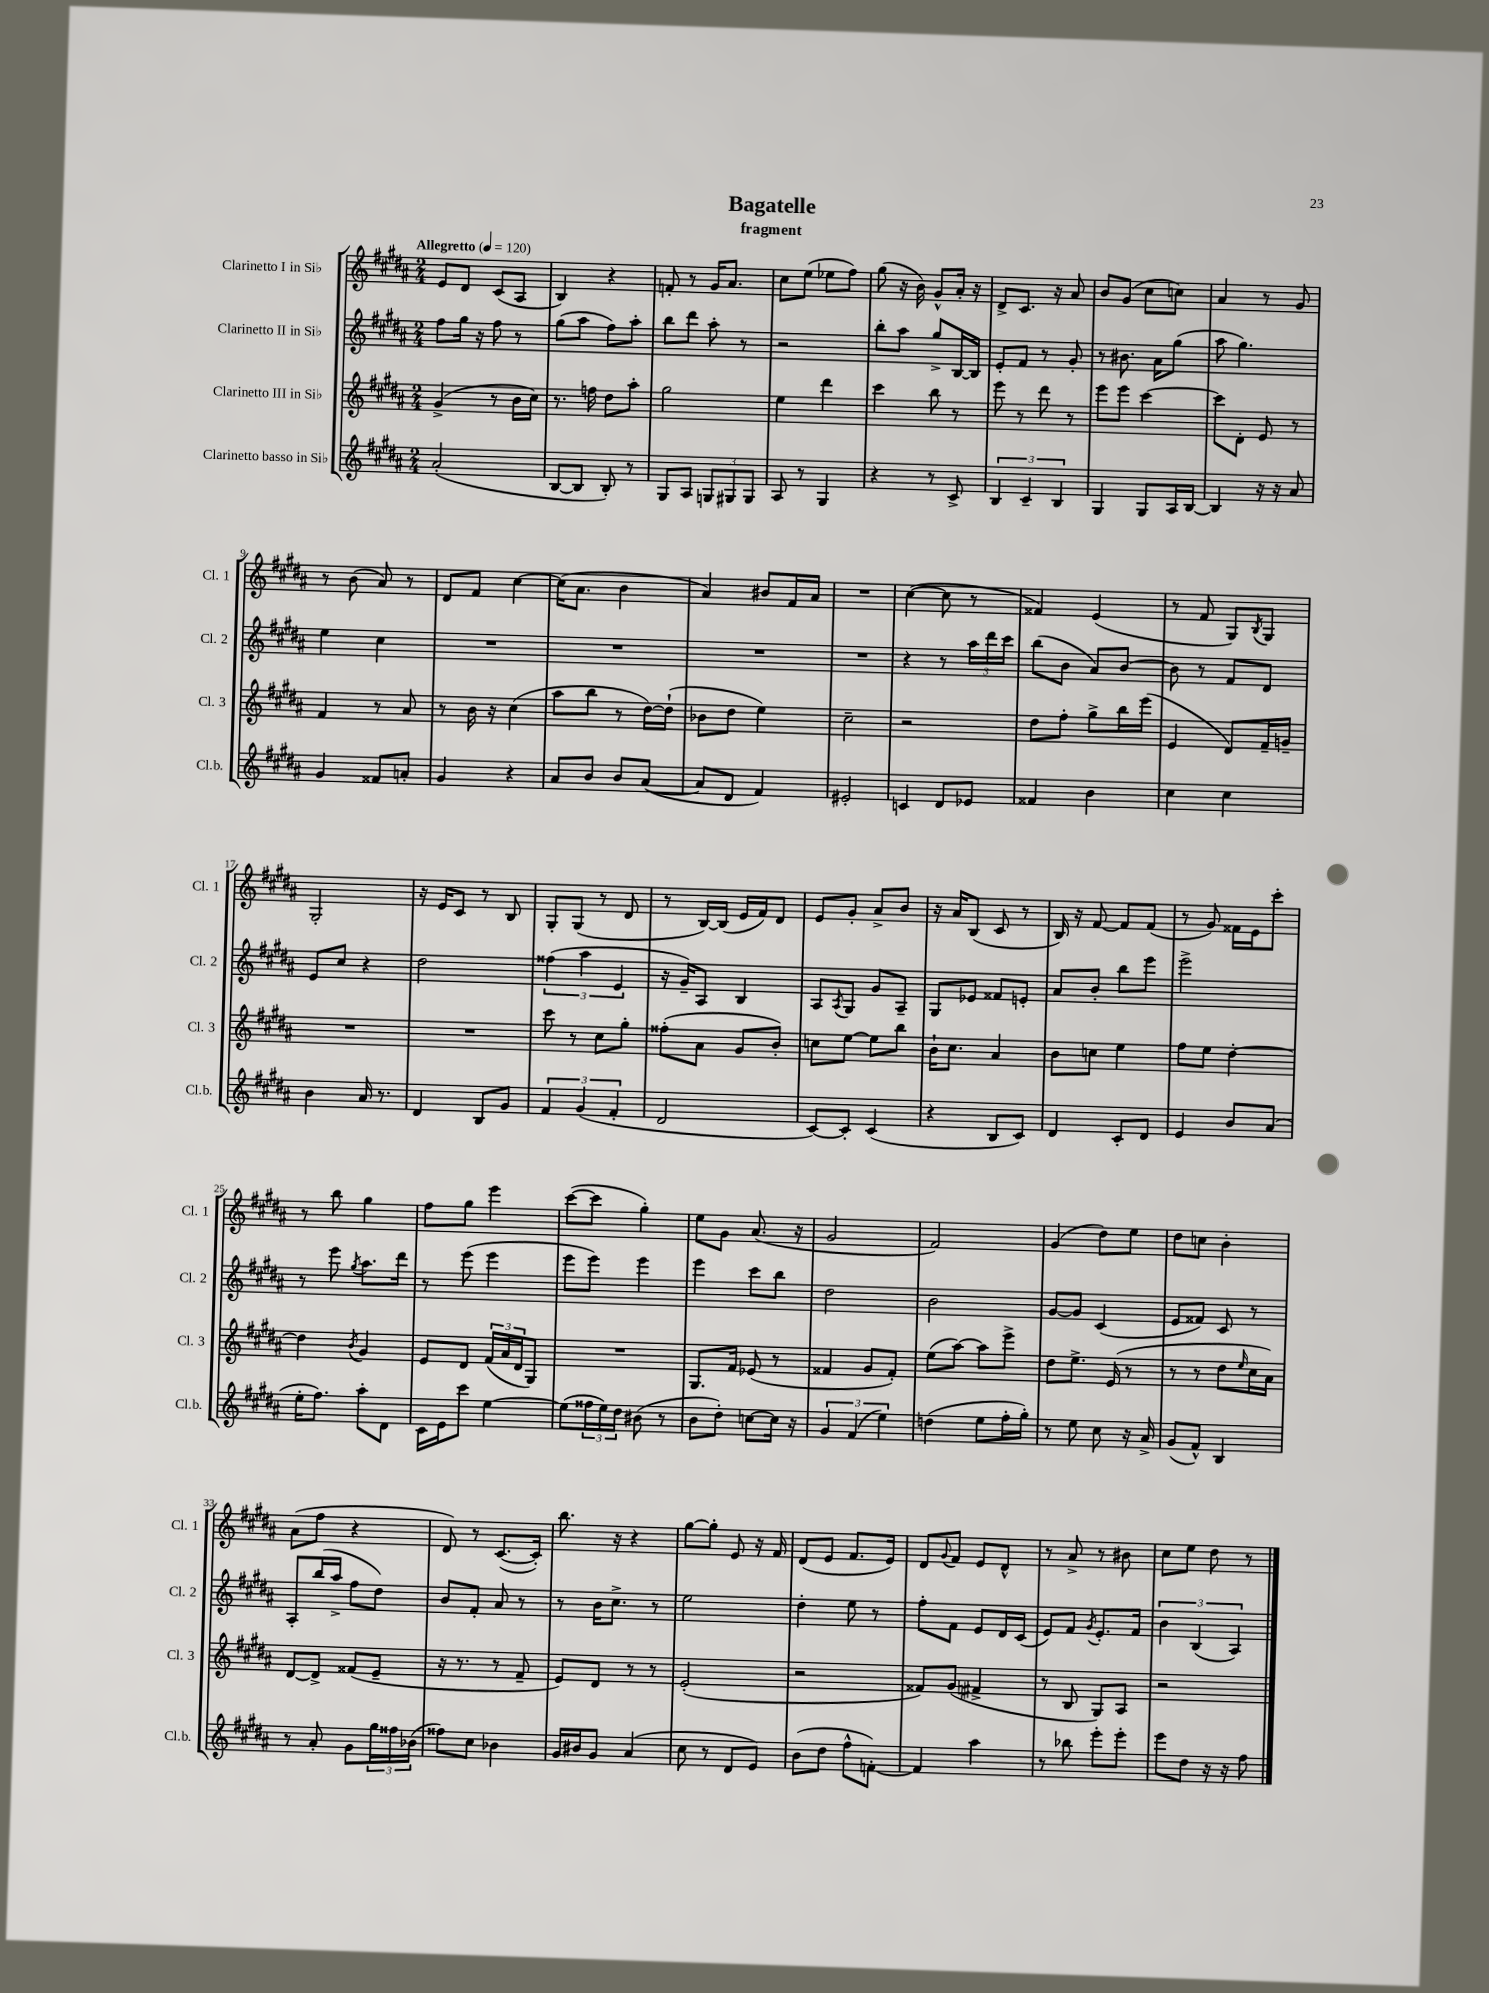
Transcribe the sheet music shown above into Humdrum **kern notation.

**kern	**kern	**kern	**kern
*staff4	*staff3	*staff2	*staff1
*clefG2	*clefG2	*clefG2	*clefG2
*k[f#c#g#d#a#]	*k[f#c#g#d#a#]	*k[f#c#g#d#a#]	*k[f#c#g#d#a#]
*M2/4	*M2/4	*M2/4	*M2/4
*MM120	*MM120	*MM120	*MM120
(2a#'/	(4g#^/	8ff#\L	8e/L
.	.	16gg#\Jk	8d#/J
.	.	16r	.
.	8r	8ff#\	(8c#/L
.	16b\LL	8r	8A#/J
.	16cc#\JJ)	.	.
=	=	=	=
[8B/L	8.r	(8gg#\L	4B/)
8B/]J	.	8aa#\J	.
.	16ff\	.	.
8B'/)	8dd#\L	8ff#\L)	4r
8r	8aa#'\J	8aa#'\J	.
=	=	=	=
8G#/L	2gg#\	8bb\L	8f'/
8A#/J	.	8ddd#\J	8r
12G/L	.	8aa#'\	16g#/LK
.	.	.	8.a#/J
12G#/	.	.	.
.	.	8r	.
12G#/J	.	.	.
=	=	=	=
8A#/	4ee\	2r	8cc#\L
8r	.	.	(8ee\J
4G#/	4ddd#\	.	8ee-\L
.	.	.	8ff#\J)
=	=	=	=
4r	4ccc#\	8bb'\L	(8gg#\
.	.	8aa#\J	16r
.	.	.	16b\)
8r	8bb\	8gg#^/L	8g#^^/L
8c#^/	8r	[16B/L	16a#'/Jk
.	.	16B/]JJ	16r
=	=	=	=
6B/	8eee\	8e'/L	8d#^/L
.	8r	8f#/J	8.c#/J
6c#~/	.	.	.
.	8ddd#\	8r	.
.	.	.	16r
6B/	.	.	.
.	8r	8g#'/	8a#/
=	=	=	=
4G#/	8eee\L	8r	8b/L
.	8eee\J	8.b#\	(8g#/J
8G#/L	[4ccc#\	.	8cc#\L
.	.	16a#\LK	.
16A#/L	.	(8gg#\J	8cc\J)
[16B/JJ	.	.	.
=	=	=	=
4B/]	8ccc#\]L	8aa#\	4a#/
.	8d#'\J	4.gg#\)	.
16r	8e/	.	8r
16r	.	.	.
8a#/	8r	.	8g#/
=	=	=	=
4g#/	4f#/	4ee\	8r
.	.	.	(8b\
8f##/L	8r	4cc#\	8a#/)
8a'/J	8a#/	.	8r
=	=	=	=
4g#/	8r	2r	8d#/L
.	16b\	.	8f#/J
.	16r	.	.
4r	(4cc#\	.	[4cc#\
=	=	=	=
8a#/L	8aa#\L	2r	(16cc#\]LK
.	.	.	8.a#\J
8b/J	8bb\J	.	.
8b/L	8r	.	4b\
([8a#/J	[16dd#\LL)	.	.
.	(16dd#`\]JJ	.	.
=	=	=	=
8a#/]L	8b-\L	2r	4a#/)
8d#/J	8dd#\J	.	.
4f#/)	4ee\)	.	8b#/L
.	.	.	16f#/L
.	.	.	16a#/JJ
=	=	=	=
2e#'/	2cc#~\	2r	2r
=	=	=	=
4c/	2r	4r	([4cc#\
8d#/L	.	8r	8cc#\]
8e-/J	.	24aa#\LL	8r
.	.	24ddd#\	.
.	.	24ccc#\JJ	.
=	=	=	=
4f##/	8dd#\L	(8bb\L	4f##/)
.	8ff#'\J	8b\J	.
4b\	8gg#^\L	8a#/L)	(4e/
.	16bb\L	[8b/J	.
.	(16eee\JJ	.	.
=	=	=	=
4cc#\	4e/	8b\]	8r
.	.	8r	8f#/
4cc#\	8d#/L)	8f#/L	8G#/L)
.	.	.	8qB/
.	16f#~/L	8d#/J	8G#/J
.	16g~/JJ	.	.
=	=	=	=
4b\	2r	8e/L	2G#'/
.	.	8cc#/J	.
16a#/	.	4r	.
8.r	.	.	.
=	=	=	=
4d#/	2r	2dd#\	16r
.	.	.	16e/LK
.	.	.	8c#/J
8B/L	.	.	8r
8g#/J	.	.	8B/
=	=	=	=
6f#/	8ccc#\	(6ff##\	8G#'/L
.	8r	.	(8G#/J
(6g#/	.	6aa#\	.
.	8cc#\L	.	8r
6f#'/	.	6e/	.
.	8gg#'\J	.	8d#/
=	=	=	=
2d#/	(8ff##'\L	16r	8r
.	.	16g#~/LK)	.
.	8a#\J	8A#/J	[16B/LL)
.	.	.	(16B/]JJ
.	8g#/L	4B/	16e/LL
.	.	.	16f#/J)
.	8b'/J)	.	8d#/J
=	=	=	=
[8c#/L)	8cc\L	8A#/L	8e/L
.	.	8qA#/	.
8c#'/]J	[8ee\J	8G#/J	8g#'/J
(4c#/	8ee\]L	8g#/L	8a#^/L
.	8bb\J	8A#~/J	8b/J
=	=	=	=
4r	16b`\LK	8G#/L	16r
.	8.cc#\J	.	16a#/LK
.	.	8e-/J	(8B/J
8B/L	4a#/	8f##/L	8c#/
8c#/J)	.	8e'/J	8r
=	=	=	=
4d#/	8b\L	8a#/L	16B/)
.	.	.	16r
.	8cc\J	8b'/J	[8f#/
8c#'/L	4ee\	8bb\L	8f#/]L
8d#/J	.	8eee\J	(8f#/J
=	=	=	=
4e/	8ff#\L	2eee^\	8r
.	8ee\J	.	8g#/)
8b/L	[4dd#'\	.	16f##\LL
.	.	.	16e\J
(8a#/J	.	.	8ccc#'\J
=	=	=	=
16ee'\LK	4dd#\]	8r	8r
8.ff#\J)	.	.	.
.	.	8eee\	8bb\
.	8qb/	8qgg#/	.
8aa#'\L	4g#/	8.aa#\L	4gg#\
8d#\J	.	.	.
.	.	16ddd#\Jk	.
=	=	=	=
16c#\LL	8e/L	8r	8ff#\L
16e\J	.	.	.
8ccc#\J	8d#/J	(8eee\	8gg#\J
[4ee\	(24f#/LL	4eee\	4eee\
.	24a#/	.	.
.	24d#/J	.	.
.	8G#/J)	.	.
=	=	=	=
(8ee\]L	2r	8eee\L	([8ccc#\L
24ff##\L	.	8eee\J)	8ccc#\]J
24ee\)	.	.	.
24dd#\JJ	.	.	.
(8b#\	.	4eee\	4gg#'\)
8r	.	.	.
=	=	=	=
8b\L	8.G#/L	4eee\	8ee\L
8dd#'\J)	.	.	8g#\J
.	16f#/Jk	.	.
[8cc\L	(8e-/	8ccc#\L	(8.a#/
16cc\]Jk	8r	8bb\J	.
16r	.	.	16r
=	=	=	=
6g#/	4f##/	2dd#\	2g#/
(6f#/	.	.	.
.	8g#/L	.	.
6ee\)	.	.	.
.	8f##'/J)	.	.
=	=	=	=
(4dd\	(8ee\L	2b\	2f#/)
.	[8aa#\J)	.	.
8ee\L	8aa#\]L	.	.
16ff#'\L	8eee^\J	.	.
16gg#'\JJ)	.	.	.
=	=	=	=
8r	8dd#\L	[8g#/L	(4g#/
8ee\	8.ee^\J	8g#/]J	.
8cc#\	.	(4c#/	8dd#\L)
.	(16e/	.	.
16r	8r	.	8ee\J
16a#^/	.	.	.
=	=	=	=
(8g#/L	8r	8e/L	8dd#\L
8f#^^/J)	8r	8f##/J)	8cc\J
4B/	8dd#\L	8c#/	4b'\
.	16qqee/	.	.
.	16cc#\L	8r	.
.	16a#\JJ)	.	.
=	=	=	=
8r	[8d#/L	8A#'/L	(8a#\L
8a#'/	8d#^/]J	(16bb/L	8ff#\J
.	.	16aa#^/JJ	.
8g#\L	(8f##/L	8ff#\L	4r
24gg#\L	8e~/J	8dd#\J)	.
24ff##\	.	.	.
(24b-\JJ	.	.	.
=	=	=	=
8ff##\L)	16r	8b/L	8d#/)
.	8.r	.	.
8cc#\J	.	8f#'/J	8r
4b-\	8r	8a#/	([8.c#/L
.	8f#~/	8r	.
.	.	.	16c#'/]Jk)
=	=	=	=
16g#/LL	8e/L)	8r	8.bb\
16b#/J	.	.	.
8g#/J	8d#/J	16b\LK	.
.	.	8.cc#^\J	16r
(4a#/	8r	.	4r
.	8r	8r	.
=	=	=	=
8cc#\	(2e'/	2ee\	[8gg#\L
8r	.	.	8gg#'\]J
8d#/L	.	.	8e/
8e/J)	.	.	16r
.	.	.	16f#/
=	=	=	=
(8b\L	2r	4dd#'\	(8d#/L
8dd#\J	.	.	8e/J
8ff#^^\L	.	8ee\	8.f#/L
[8f'\J)	.	8r	.
.	.	.	16e/Jk)
=	=	=	=
4f/]	8f##/L)	8ff#'\L	8d#/L
.	.	.	8qqg#/
.	(8g#/J	8f#\J	8f#/J
4aa#\	4f#^/	8e/L	8e/L
.	.	16d#/L	8d#^^/J
.	.	(16c#/JJ	.
=	=	=	=
8r	8r	8e/L)	8r
8bb-\	8B/	8f#/J	8a#^/
.	.	8qg#/	.
8eee'\L	8G#/L)	8.e'/L	8r
8eee'\J	8A#/J	.	8b#\
.	.	16f#/Jk	.
=	=	=	=
8eee\L	2r	6b\	8cc#\L
8dd#\J	.	.	8ee\J
.	.	(6B/	.
16r	.	.	8dd#\
16r	.	.	.
.	.	6A#/)	.
8ff#\	.	.	8r
==	==	==	==
*-	*-	*-	*-
